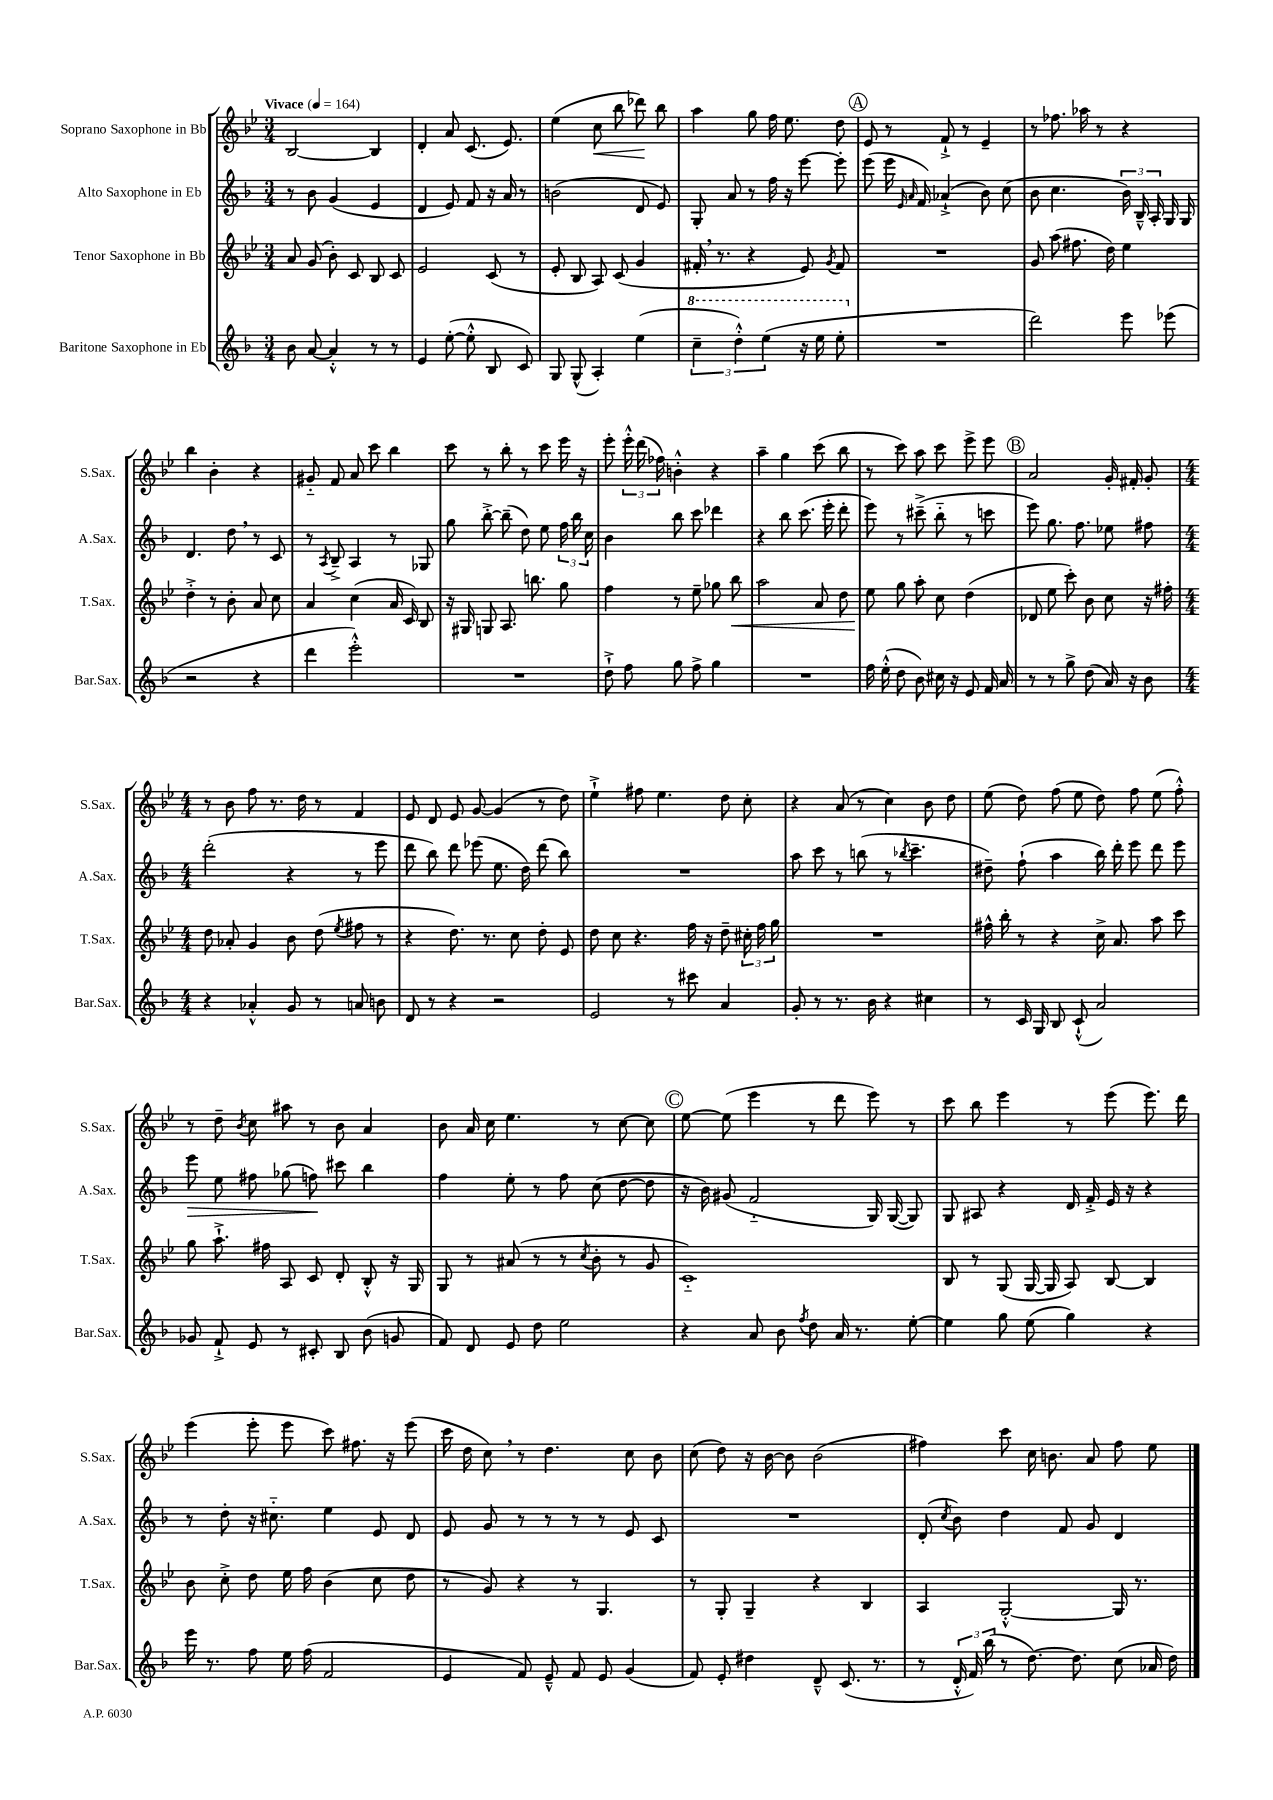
<<
\new StaffGroup <<
\new Staff = "s0" \with { instrumentName = "Soprano Saxophone in Bb" shortInstrumentName = "S.Sax." } {
    \clef treble \key bes \major \numericTimeSignature \time 3/4 \tempo "Vivace" 4 = 164
    \autoBeamOff bes2~ bes4 |
    d'4-. a'8 c'8.( ees'8.) |
    ees''4( c''8\< bes''8 des'''8\!) bes''8 |
    a''4 g''8 f''16 ees''8. d''8 |
    \mark \markup { \circle "A" } ees'8 r8 f'8-!-> r8 ees'4-- |
    r8 fes''8. aes''16 r8 r4 |
    bes''4 bes'4-. r4 |
    gis'8-_ f'8 a'8 c'''8 bes''4 |
    c'''8 r8 bes''8-. r8 c'''8 ees'''16 r16 |
    ees'''8-. \tuplet 3/2 { ees'''16-.-^ d'''16( fes''16) } b'4-.-^ r4 |
    a''4-- g''4 c'''8( bes''8 |
    r8 c'''8) a''8 c'''8 ees'''8-> ees'''8 |
    \mark \markup { \circle "B" } a'2 g'16-. fis'16-. g'8-. |
    \numericTimeSignature \time 4/4 r8 bes'8 f''8 r8. d''16 r8 f'4 |
    ees'8 d'8 ees'8 g'8~ g'4( r8 d''8) |
    ees''4-!-> fis''8 ees''4. d''8 c''8-. |
    r4 a'8( r8 c''4) bes'8 d''8 |
    ees''8( d''8) f''8( ees''8 d''8) f''8 ees''8( f''8-.-^) |
    r8 d''8-- \acciaccatura { bes'8 } c''8 ais''8 r8 bes'8 a'4 |
    bes'8 a'16 c''16 ees''4. r8 c''8~ c''8 |
    \mark \markup { \circle "C" } ees''8~ ees''8( ees'''4 r8 d'''8 ees'''8) r8 |
    c'''8 bes''8 ees'''4 r8 ees'''8( ees'''8.) d'''16 |
    ees'''4( ees'''8-. ees'''8 c'''8) fis''8. r16 ees'''8( |
    c'''16 d''16 c''8) \breathe r8 d''4. c''8 bes'8 |
    c''8( d''8) r16 bes'16~ bes'8 bes'2( |
    fis''4) c'''8 c''16 b'8. a'8 fis''8 ees''8 \bar "|." |
}
\new Staff = "s1" \with { instrumentName = "Alto Saxophone in Eb" shortInstrumentName = "A.Sax." } {
    \clef treble \key f \major \numericTimeSignature \time 3/4
    \autoBeamOff r8 bes'8 g'4( e'4 |
    d'4 e'8) f'8 r16 a'16 r8 |
    b'2( d'8 e'8) |
    g8-. a'8 r8 f''16 r16 e'''8~ e'''8-. |
    \mark \markup { \circle "A" } e'''8( e'''16 \grace { e'16 a'16 } f'16) aes'4-!->( bes'8) c''8( |
    bes'8 c''4. \tuplet 3/2 { bes'16) bes16---^ a16-. } g16 g16 |
    d'4. d''8 \breathe r8 c'8 |
    r8 \acciaccatura { a8 } bes8---> a4 r8 ges8 |
    g''8 bes''8~-.-> bes''8--( d''8) e''8 \tuplet 3/2 { f''16 bes''16 c''16 } |
    bes'4 bes''8 c'''8 des'''4 |
    r4 bes''8 c'''8.( e'''16-. d'''8-. |
    e'''8) r8 cis'''8--->( bes''8-_ r8 c'''8 |
    \mark \markup { \circle "B" } e'''8) g''8. f''8. ees''8 fis''8 |
    \numericTimeSignature \time 4/4 d'''2-.( r4 r8 e'''8 |
    d'''8 bes''8) d'''8 ees'''8( e''8. d''16) d'''8( bes''8) |
    R1 |
    a''8 c'''8 r8 b''8( r8 \acciaccatura { bes''8 } c'''4.-- |
    dis''8--) f''8-!( a''4 bes''16) d'''16-. e'''8 d'''8 e'''8 |
    e'''8\> e''8 fis''8 ges''8( f''8\!) cis'''8 bes''4 |
    f''4 e''8-. r8 f''8 c''8( d''8~ d''8 |
    \mark \markup { \circle "C" } r16 bes'16) gis'8( f'2-_ g16) g16~( g8) |
    g8 ais8 r4 d'16 f'16-.-> e'16 r16 r4 |
    r8 d''8-. r16 cis''8.-_ e''4 e'8 d'8 |
    e'8 g'8 r8 r8 r8 r8 e'8 c'8 |
    R1 |
    d'8-.( \acciaccatura { c''8 } bes'8) d''4 f'8 g'8 d'4 \bar "|." |
}
\new Staff = "s2" \with { instrumentName = "Tenor Saxophone in Bb" shortInstrumentName = "T.Sax." } {
    \clef treble \key bes \major \numericTimeSignature \time 3/4
    \autoBeamOff a'8 g'8( bes'8-.) c'8 bes8 c'8 |
    ees'2 c'8( r8 |
    ees'8-. bes8 a8) c'8( g'4 |
    fis'16-. \breathe r8. r4 ees'8) \acciaccatura { g'8 } fis'8 |
    \mark \markup { \circle "A" } R2. |
    g'8 a''8( fis''8. d''16) ees''4 |
    d''4-.-> r8 bes'8-. a'8 c''8 |
    a'4 c''4( a'16 c'16) bes8 |
    r16 gis16 g8 a8. b''8. g''8 |
    f''4 r8 ees''8-- ges''8 bes''8\< |
    a''2 a'8 d''8 |
    ees''8\! g''8 a''8-. c''8 d''4( |
    \mark \markup { \circle "B" } des'8 ees''8 c'''8-.) bes'8 c''8 r16 fis''16-. |
    \numericTimeSignature \time 4/4 d''8 aes'8-. g'4 bes'8 d''8( \acciaccatura { ees''8 } fis''8 r8 |
    r4 d''8.) r8. c''8 d''8-. ees'8 |
    d''8 c''8 r4. f''16 r16 d''8-- \tuplet 3/2 { cis''16-. f''16 g''16 } |
    R1 |
    fis''16-^ bes''16-. r8 r4 c''16-> a'8. a''8 c'''8 |
    g''8 a''8.-!-> fis''16 a8 c'8 d'8-. bes8-.-^ r16 g16 |
    g8 r8 ais'8( r8 r8 \acciaccatura { c''8 } bes'8-. r8 g'8 |
    \mark \markup { \circle "C" } c'1-_) |
    bes8 r8 g8( g16~ g16 a8) bes8~ bes4 |
    bes'8 c''8-.-> d''8 ees''16 f''16 bes'4( c''8 d''8 |
    r8 g'8) r4 r8 g4. |
    r8 g8-. g4-- r4 bes4 |
    a4 g2~-.-^ g16 r8. \bar "|." |
}
\new Staff = "s3" \with { instrumentName = "Baritone Saxophone in Eb" shortInstrumentName = "Bar.Sax." } {
    \clef treble \key f \major \numericTimeSignature \time 3/4
    \autoBeamOff bes'8 a'8~ a'4-.-^ r8 r8 |
    e'4 e''8~-.( e''8-.-^ bes8 c'8) |
    g8 g8-^( a4-.) e''4( |
    \tuplet 3/2 { \ottava #1 c'''4-- d'''4-.-^) e'''4( } r16 e'''16 e'''8-. \ottava #0 |
    \mark \markup { \circle "A" } R2. |
    d'''2) e'''8 ees'''8( |
    r2 r4 |
    d'''4 e'''2-.-^) |
    R2. |
    d''8-!-> f''8 g''8 f''8-> g''4 |
    R2. |
    f''16 e''16-.-^( d''8 bes'8) cis''16 r16 e'8 f'16 a'16 |
    \mark \markup { \circle "B" } r8 r8 g''8-> d''8( a'16) r16 bes'8 |
    \numericTimeSignature \time 4/4 r4 aes'4-.-^ g'8 r8 a'8 b'8 |
    d'8 r8 r4 r2 |
    e'2 r8 cis'''8 a'4 |
    g'8-. r8 r8. bes'16 r4 cis''4 |
    r8 c'16 g16 bes8 c'8-!-^( a'2) |
    ges'8 f'8-!-> e'8 r8 cis'8-. bes8 bes'8( g'8 |
    f'8) d'8 e'8 d''8 e''2 |
    \mark \markup { \circle "C" } r4 a'8 bes'8 \acciaccatura { f''8 } d''8 a'16 r8. e''8~-. |
    e''4 g''8 e''8( g''4) r4 |
    e'''16 r8. f''8 e''16 f''16( f'2 |
    e'4 f'8) e'8---^ f'8 e'8 g'4( |
    f'8) e'8-. dis''4 d'8---^ c'8.( r8. |
    r8 \tuplet 3/2 { d'16-.-^ f'16) bes''16( } r8 d''8.~) d''8. c''8( aes'16 d''16) \bar "|." |
}
>>
>>
\layout { \context { \Score \remove "Bar_number_engraver" } }
